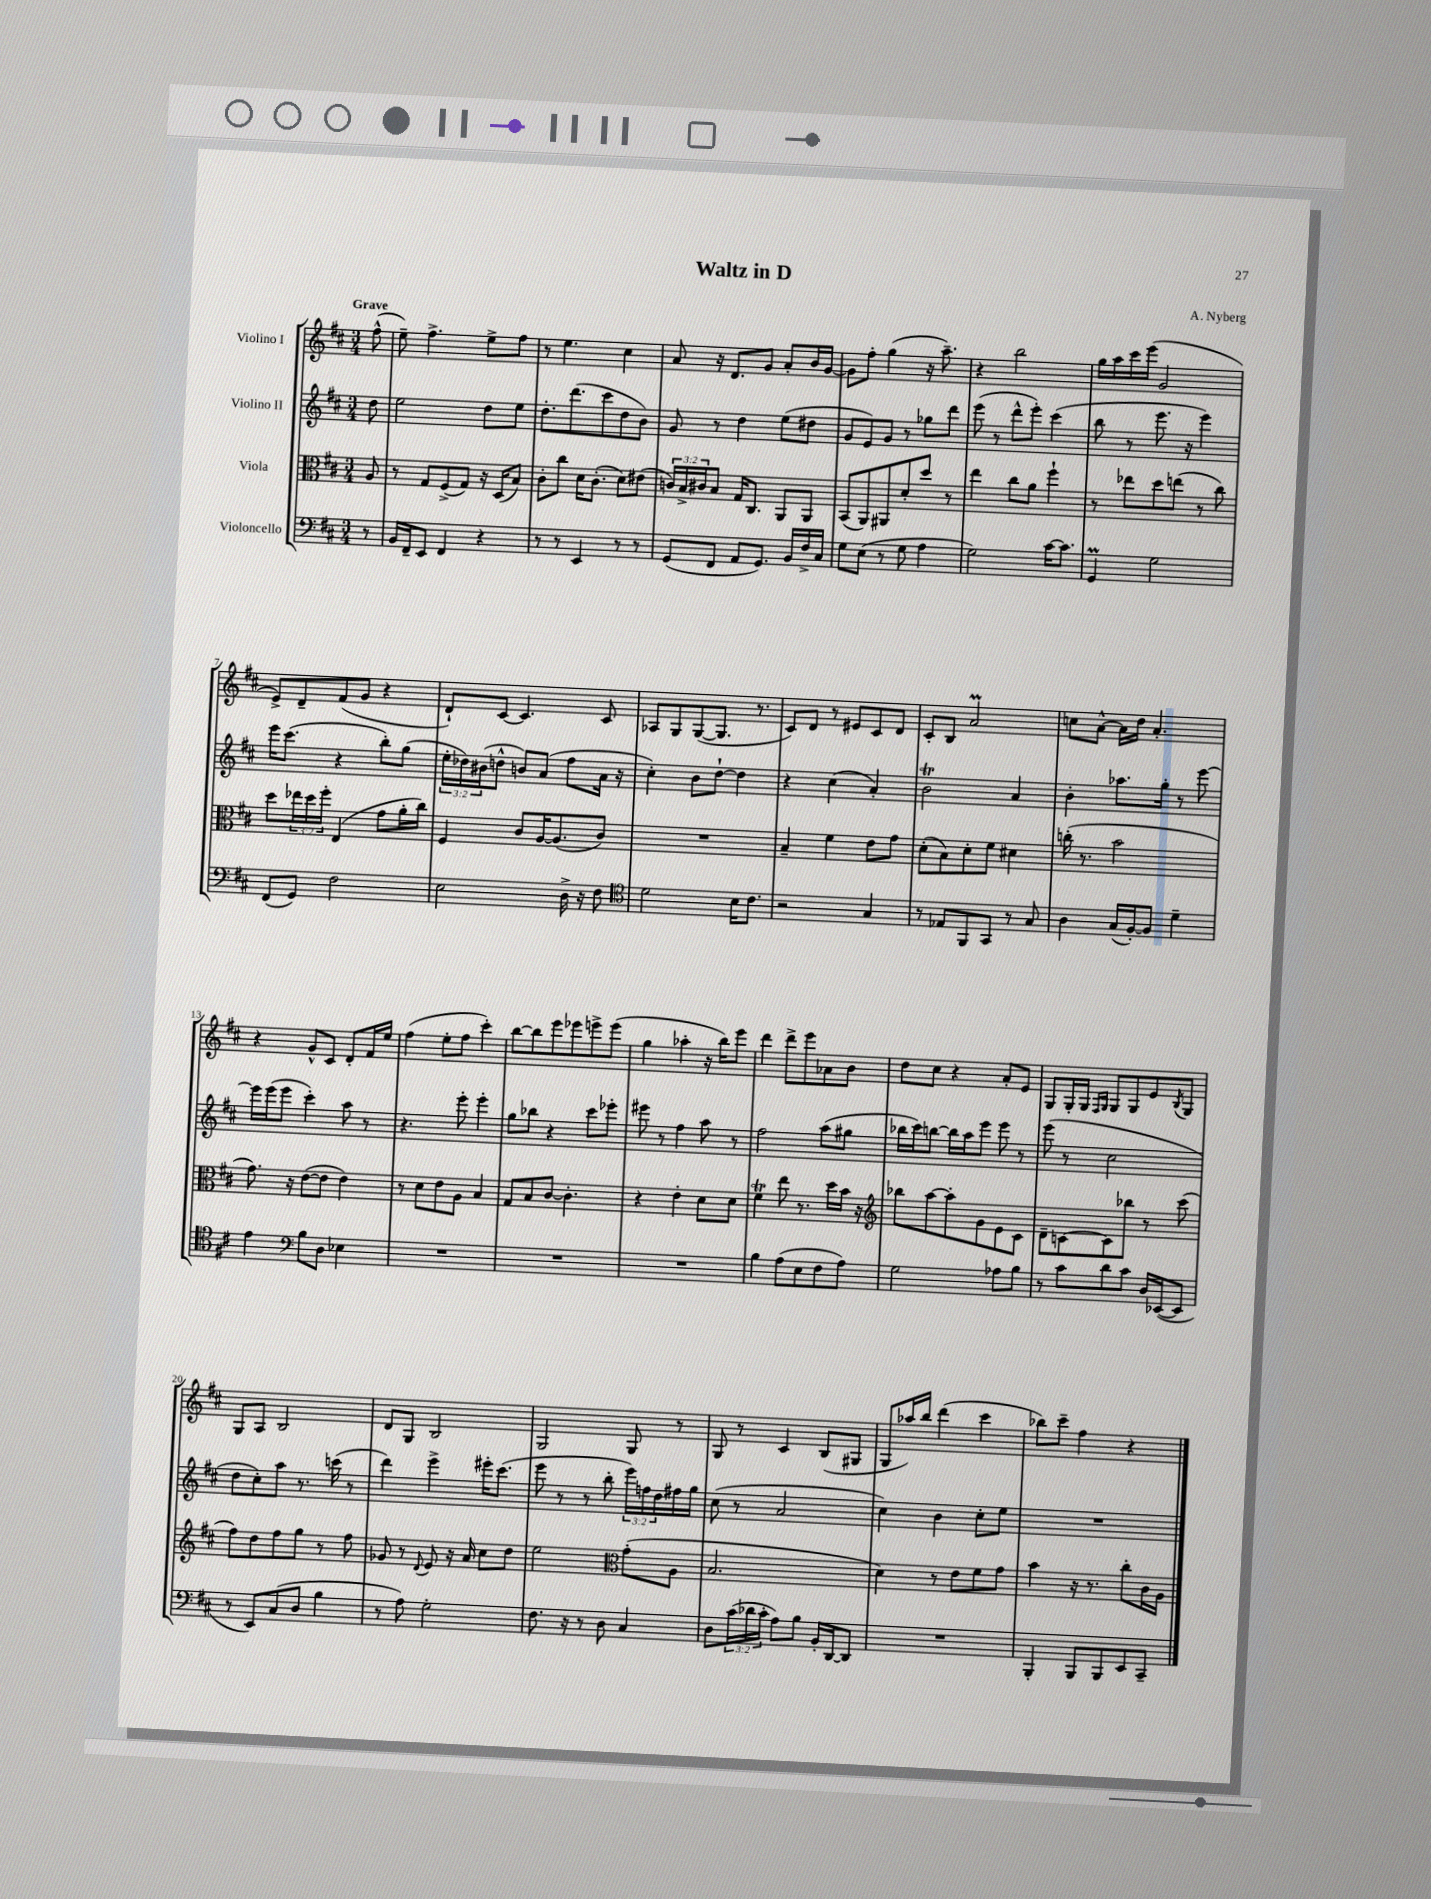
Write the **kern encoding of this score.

**kern	**kern	**kern	**kern
*part4	*part3	*part2	*part1
*staff4	*staff3	*staff2	*staff1
*I"Violoncello	*I"Viola	*I"Violino II	*I"Violino I
*clefF4	*clefC3	*clefG2	*clefG2
*k[f#c#]	*k[f#c#]	*k[f#c#]	*k[f#c#]
*M3/4	*M3/4	*M3/4	*M3/4
=	=	=	=
!	!	!	!LO:TX:a:B:t=Grave
8r	8A/	8dd\	(8ff#^^\
=1	=1	=1	=1
16BB/LL	8r	2ee\	8ee~\)
16FF#~/J	.	.	.
8EE/J	8G/L	.	4.ff#^\
4FF#/	(8F#^/	.	.
.	8G/J)	.	.
4r	16r	8dd\L	8ee^\L
.	(16D/KL	.	.
.	8B/J)	8ee\J	8ff#\J
=2	=2	=2	=2
8r	8c#'\L	8.dd'\L	8r
8r	8cc#\J	.	4.ee\
.	.	(8.ddd\	.
4EE/	16d\KL	.	.
.	(8.c#'\J	.	.
.	.	8ccc#\	.
8r	8d\L)	8dd\	4cc#\
8r	(8e#X\J	8b\J)	.
=3	=3	=3	=3
(8GG/L	24cn/LL)	8g/	8a/
.	24B^/	.	.
.	24c#X/J	.	.
8FF#/J	8B/J	8r	16r
.	.	.	8.d/L
8AA/L	16G/KL	4dd\	.
.	8.C#/J	.	.
8.GG/J)	.	.	8g/J
.	8AA/L	(8ee\L	8a'/L
16BB/LL	.	.	.
16F#^/	8AA/J	8dd#X\J	16b/L
16C#/JJ	.	.	[16g/JJ
=4	=4	=4	=4
8G\L	(8BB/L	8g/L	8g\L]
(8E\J	8AA/)	8e/)	8ff#'\J
8r	8AA#X/	8g/J	(4gg\
8G\	8d'/	8r	.
4A\	8dd/J	8gg-X\L	16r
.	.	.	8.aa~\)
.	8r	8ddd\J	.
=5	=5	=5	=5
2G\)	4ee\	(8eee\	4r
.	.	8r	.
.	8cc#\L	8ddd^^\L	2bb\
.	8a\J	8eee'\J)	.
[16c#\KL	4ff#`\	(4ccc#\	.
8.c#\J]	.	.	.
=6	=6	=6	=6
4GGM/	8r	8bb\	16gg\LL
.	.	.	16aa\
.	8ee-X\L	8r	16ccc#\
.	.	.	(16eee\JJ
2G\	8dd\	8.eee\	2g/
.	(8een\J	.	.
.	.	16r	.
.	8r	4eee\)	.
.	8cc#\)	.	.
!!LO:LB:g=z
=7	=7	=7	=7
(8FF#/L	8dd\L	16eee\KL	8e^/L)
.	.	(8.ccc#\J	.
8GG/J)	24ee-X\L	.	8d~/
.	24dd\	.	.
.	24ff#'\JJ	.	.
2F#\	(4E/	4r	(8f#/
.	.	.	8g/J
.	8g\L	8bb'\L)	4r
.	16a'\L	(8gg\J	.
.	16cc#\JJ)	.	.
=8	=8	=8	=8
2E\	4F#/	24ee'\LL	8d`/L)
.	.	24dd-X\)	.
.	.	(24b#X\J	.
.	.	8ddn^^\J	[8c#/J
.	8c#/L	8bn/L)	4.c#/]
.	[16A/K	(8a/J	.
.	(8.A/]	.	.
16D^\	.	8ff#\L	.
16r	.	.	.
8F#\	8c#/J)	16a\Jk	8c#/
.	.	16r	.
=9	=9	=9	=9
*clefC4	*	*	*
2d\	2.r	4cc#'\)	8A-X/L
.	.	.	8G/
.	.	8b\L	([8G/
.	.	[8dd`\J	8.G/J]
16B\KL	.	4dd\]	.
8.c#\J	.	.	8.r
=10	=10	=10	=10
2r	4B~/	4r	8c#/L)
.	.	.	8d/J
.	4f#\	(4cc#\	8r
.	.	.	8e#X/L
4G/	8e\L	4a'/)	8c#/
.	8g\J	.	8d/J
=11	=11	=11	=11
8r	(8d'\L	2bT\	8c#'/L
8E-X/L	8B\)	.	8B/J
8FF#/	8d'\	.	2aM/
8GG/J	8f#\J	.	.
8r	4d#X\	4a/	.
8G/	.	.	.
=12	=12	=12	=12
4A\	(16ccn'\	4b'\	8ccn\L
.	8.r	.	.
.	.	.	[8a^^\J
(16G/LL	2b\	8.aa-X\L	16a\LL]
[16F#'/J)	.	.	16dd\JJ
8F#/J]	.	.	4.a'/
.	.	16gg'\Jk	.
4d~\	.	8r	.
.	.	[8eee\	.
!!LO:LB:g=z
=13	=13	=13	=13
4e\	8.g\)	16eee\LL]	4r
.	.	(16eee\J	.
.	.	8eee\J	.
.	16r	.	.
*clefF4	*	*	*
8B\L	([8e\L	4ccc#'\)	8g^^/L
8D\J	8e\J]	.	8c#/J
4E-X\	4e\)	8aa\	8d'/L
.	.	8r	16f#/L
.	.	.	16ee/JJ
=14	=14	=14	=14
2.r	8r	4.r	(4ff#\
.	8d\L	.	.
.	8e\	.	8ee'\L
.	8A\J	8eee'\	8ff#\J
.	4B/	4eee'\	4ccc#'\)
=15	=15	=15	=15
2.r	8G/L	8gg\L	[8bb\L
.	8B/	8bb-X\J	8bb\]
.	[8c#/J	4r	8eee\
.	4.c#'\]	.	8eee-X\
.	.	8ccc#\L	8eeen^\
.	.	8eee-X'\J	(8eee\J
=16	=16	=16	=16
2.r	4r	8eee#X\	4gg\
.	.	8r	.
.	4e'\	4ff#\	4aa-X'\
.	8d\L	8aa\	16r
.	.	.	16bb\KL)
.	8d\J	8r	8eee\J
=17	=17	=17	=17
4B\	4f#t\	2ff#\	4ddd\
(8A\L	8ee\	.	8ddd^\L
8E\	8.r	.	8eee\
8F#\	.	(8aa\L	8a-X\
.	16dd\LL	.	.
8A\J)	16b\JJ	8gg#X\J	8b\J
.	16r	.	.
=18	=18	=18	=18
*	*clefG2	*	*
2G\	8bb-X\L	16bb-X\LL	8dd\L
.	.	16ccc#\J)	.
.	[8aa\	[8bbn\J	8cc#\J
.	8aa'\]	16bb\LL]	4r
.	.	16aa\J	.
.	8g\	8eee\J	.
8A-X\L	8e\	8eee\	8a'/L
8B\J	8c#\J	8r	8e/J
=19	=19	=19	=19
8r	8d~\L	(8eee\	8G/L
8c#\L	[8cn\	8r	16G'/L
.	.	.	16G/JJ
.	.	.	16qqF#/LL
.	.	.	16qqG/JJ
8d\	8c\]	2cc#\	8G/L
8c#\J	8bb-X\J	.	8G/
16D/LL	8r	.	8e/
([16EE-X/J	.	.	.
.	.	.	8qB/
8EE-/J]	(8ccc#\	.	8G/J
!!LO:LB:g=z
=20	=20	=20	=20
8r	8ff#\L)	8dd\L	8G/L
8EE/L)	8dd\	8cc#'\)	8A/J
(8C#/	8ff#\	8aa\J	2B/
8D/J	8gg\J	8.r	.
4B\	8r	.	.
.	.	(16cccn\	.
.	8ff#\	8r	.
=21	=21	=21	=21
8r	8g-X/	4ddd\)	8d/L
8A\)	8r	.	8G/J
.	8qqd/	.	.
2G'\	8e/	4eee^\	2B/
.	16r	.	.
.	16a/	.	.
.	8cc#\L	16eee#X'\KL	.
.	.	(8.ccc#\J	.
.	8dd\J	.	.
=22	=22	=22	=22
8.F#\	2ee\	8eee\	2G/
.	.	8r	.
16r	.	.	.
8r	.	8r	.
8D\	.	8bb'\	.
*	*clefC3	*	*
4C#/	(8g'\L	24eee\LL)	8G/
.	.	24ffn\	.
.	.	24dd\	.
.	8A\J	16ff#X\	8r
.	.	16gg\JJ	.
=23	=23	=23	=23
8D\L	2.B/	(8cc#\	8G/
(24c#\L	.	8r	8r
24d-X\	.	.	.
24c#'\JJ	.	.	.
8A\L)	.	2a/	4c#/
8B\J	.	.	.
16BB'/LL	.	.	(8B/L
[16DD/J	.	.	.
8DD/J]	.	.	8G#X/J
=24	=24	=24	=24
2.r	4d\)	4cc#\)	8G/L
.	.	.	16aa-X/L)
.	.	.	16bb/JJ
.	8r	4b\	(4ddd\
.	8e\L	.	.
.	8f#\	8cc#'\L	4ccc#\
.	8g\J	8ee\J	.
=25	=25	=25	=25
4BBB'/	4b\	2.r	8bb-X\L)
.	.	.	8ccc#~\J
8BBB/L	16r	.	4ff#\
.	8.r	.	.
8BBB/	.	.	.
8EE/	8cc#'\L	.	4r
8CC#~/J	16c#\L	.	.
.	16A\JJ	.	.
==	==	==	==
*-	*-	*-	*-
